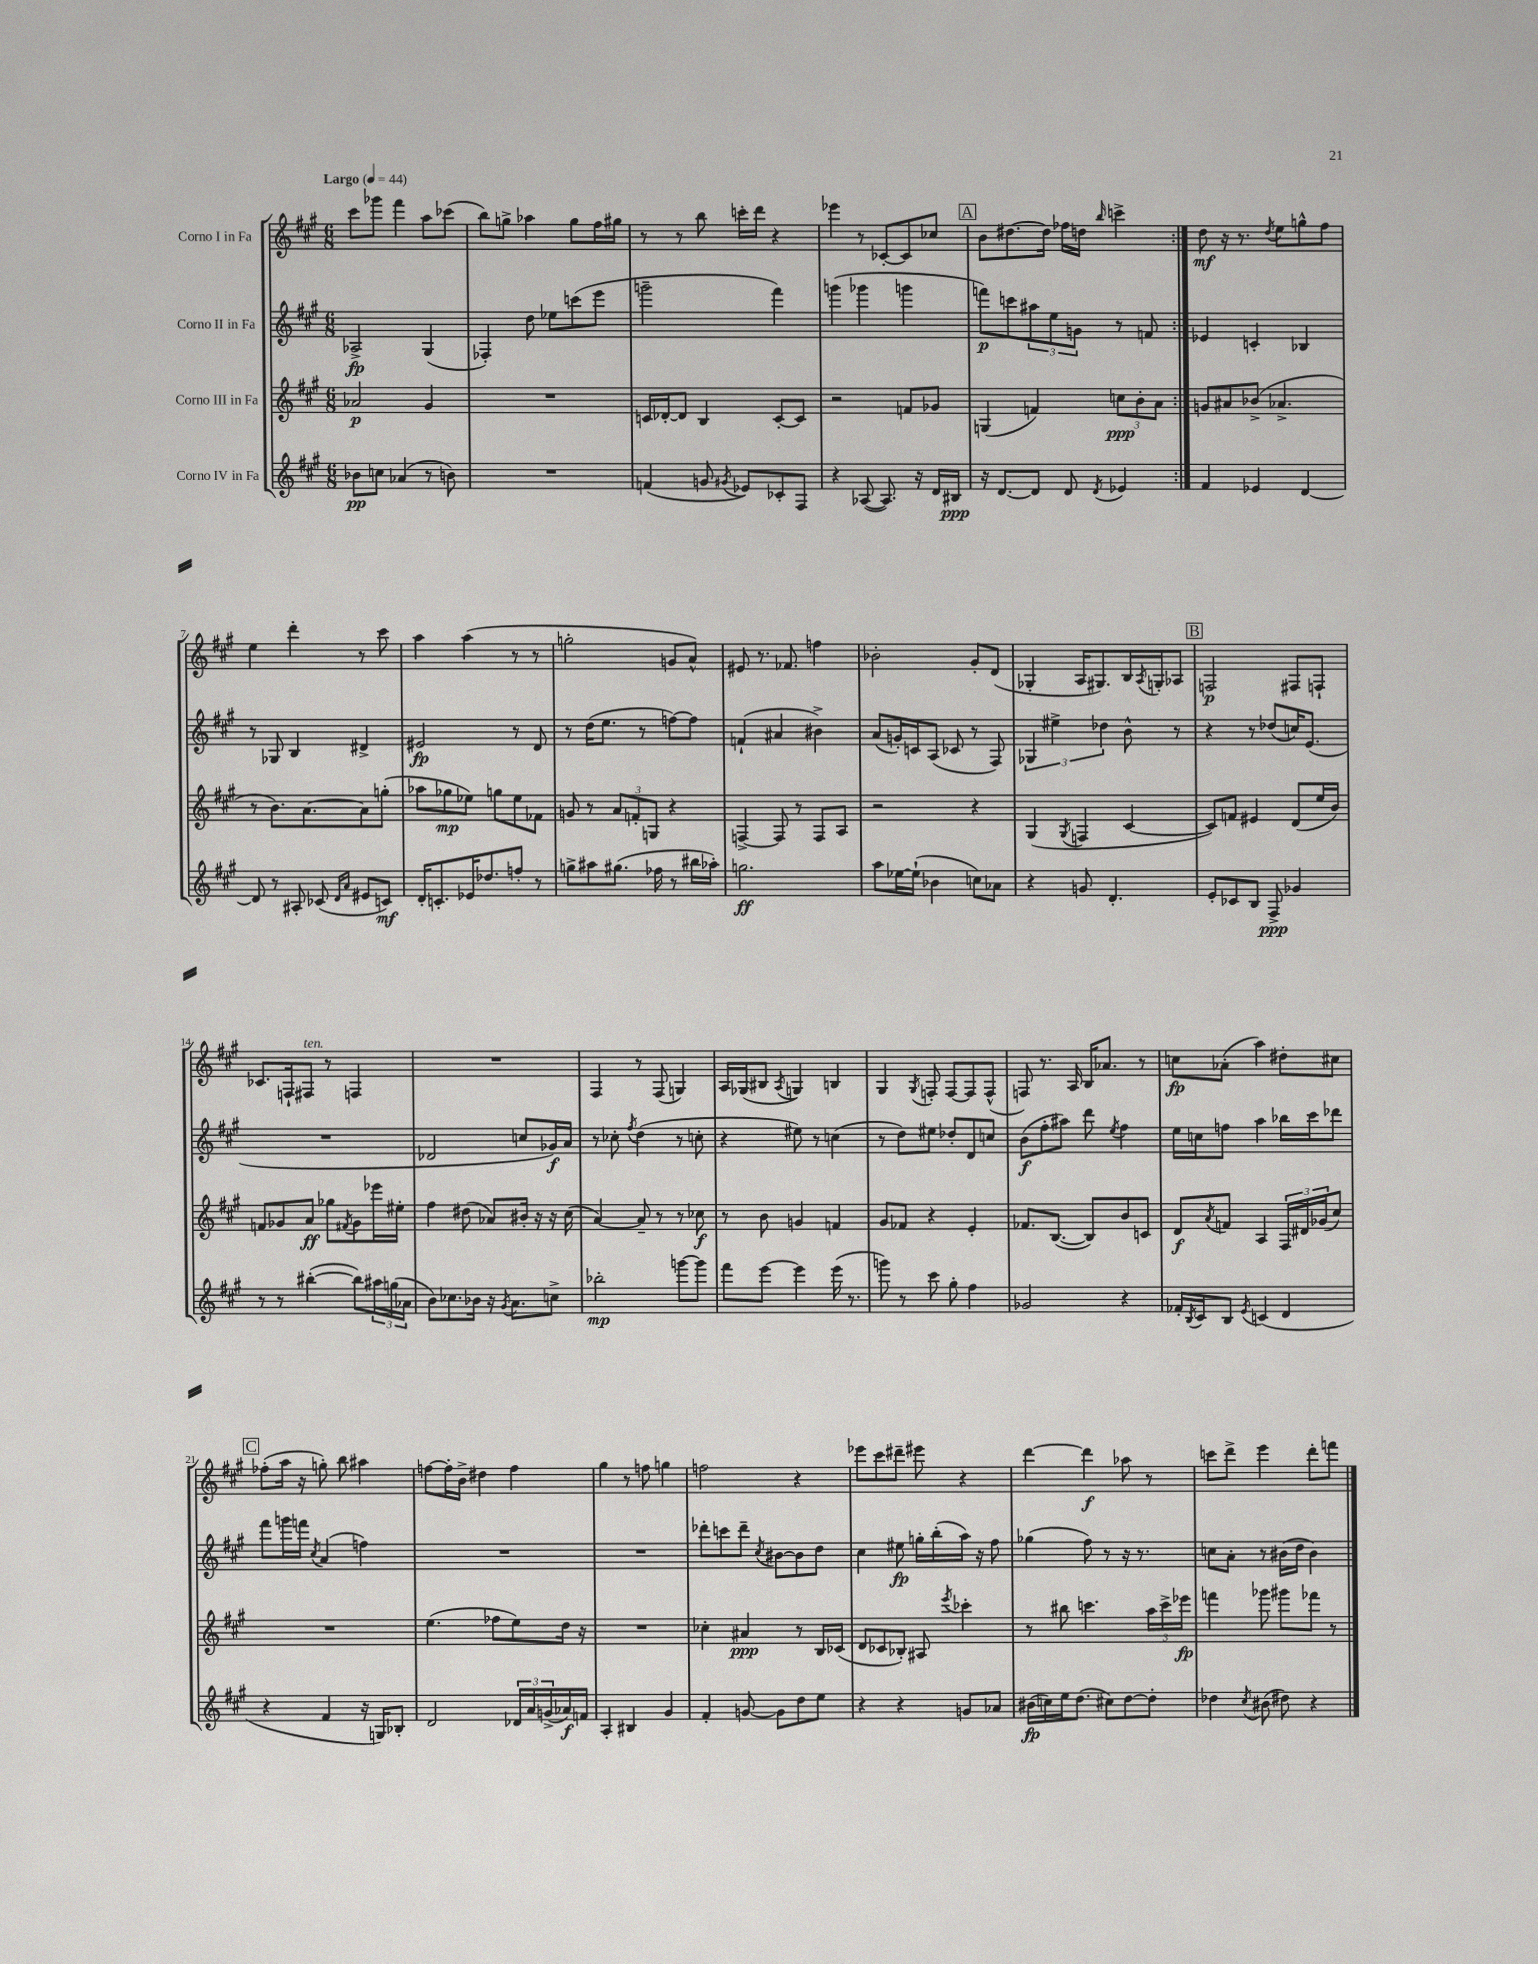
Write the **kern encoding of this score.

**kern	**kern	**kern	**kern
*staff4	*staff3	*staff2	*staff1
*clefG2	*clefG2	*clefG2	*clefG2
*k[f#c#g#]	*k[f#c#g#]	*k[f#c#g#]	*k[f#c#g#]
*M6/8	*M6/8	*M6/8	*M6/8
*MM44	*MM44	*MM44	*MM44
8b-	2a-	2A-^	8ccc#
8cc	.	.	8ggg-
(4a-	.	.	4fff#
8r	4g#	(4G#	8aa
8b)	.	.	(8ccc-
=	=	=	=
2.r	2.r	4F-')	8bb)
.	.	.	8gg^
.	.	8dd	4aa-
.	.	8ee-	.
.	.	(8ccc	8gg
.	.	8eee	16ff#
.	.	.	16gg#
=	=	=	=
(4f	16c	2ggg~	8r
.	[16d-'	.	.
.	8d-]	.	8r
8g	4B	.	8bb
8qg#	.	.	.
8e-)	.	.	16ccc'
.	.	.	16ddd
8c-'	[8c'	4fff#)	4r
8F#	8c]	.	.
=	=	=	=
4r	2r	(4ggg	4eee-
([8A-	.	4ggg-	8r
8.A-])	.	.	[8c-'
.	8f	4ggg	8c-]
16r	.	.	.
16d	8g-	.	8cc-
16B#	.	.	.
=	=	=	=
16r	(4G	8fff)	8b
[8.d	.	.	.
.	.	8ccc	[8.dd#
8d]	4f)	12aa#	.
.	.	.	16dd#]
.	.	12ee	.
8d	.	.	16ff-
.	.	12g	.
.	.	.	16dd
8qd	.	.	16qqbb
4e-	12cc	8r	4ccc^
.	12b'	.	.
.	.	8f	.
.	12a	.	.
=:|!	=:|!	=:|!	=:|!
4f#	8g	4e-	8dd
.	8a#	.	16r
.	.	.	8.r
4e-	(8b-^	4c'	.
.	.	.	8qdd
.	4.a-^	.	8ee
[4d	.	4B-	8gg^^
.	.	.	8ff#
=	=	=	=
8d]	8r	8r	4ee
8r	8.b)	8G-	.
8A#'	.	4B	4ddd'
.	[8.a	.	.
(8c-	.	.	.
16qqd	.	.	.
16qqa	.	.	.
8e#	8a]	4d#^	8r
8c)	(8gg'	.	8ccc#
=	=	=	=
16d'	8aa-	2e#	4aa
8.c'	.	.	.
.	8gg-	.	.
16e-	8ee-)	.	(4aa
8.dd-	.	.	.
.	8gg	.	.
8ff'	8ee-	8r	8r
8r	8f-	8d	8r
=	=	=	=
8gg^	8g	8r	2gg'
8aa#	8r	(16dd	.
.	.	8.ee	.
(8.gg#	12a	.	.
.	12f'	.	.
.	.	8r	.
.	12G	.	.
16ff-	.	.	.
8r	4r	[8ff)	8g
16bb#	.	8ff]	8a^^)
16aa-')	.	.	.
=	=	=	=
2.gg	[4F^	(4f`	8e#
.	.	.	8.r
.	8F]	4a#	.
.	.	.	8.f-
.	8r	.	.
.	8F	4b#^)	4ff
.	8A	.	.
=	=	=	=
8aa	2r	(8a	2b-'
[16ee-	.	16g')	.
(16ee-`]	.	16c	.
4b-	.	(8A	.
.	.	8c-	.
8cc)	4r	8r	8g#'
8a-	.	8F#)	(8d
=	=	=	=
4r	(4G#	6G-	4G-'
.	.	6ee#^	.
.	8qG#	.	.
8g	4F	.	16A
.	.	.	8.G#)
.	.	6dd-	.
4.d'	.	.	.
.	[4c#	8b^^	16B
.	.	.	8qA
.	.	.	16G'
.	.	8r	8A-
=	=	=	=
8e'	8c#])	4r	2F
8c-	8f	.	.
8B	4e#	8r	.
8F#^	.	(8dd-	.
4g-	(8d	16cc)	8F#
.	.	(8.e	.
.	16ee	.	8F`
.	16b)	.	.
=	=	=	=
8r	8f	2.r	8.c-
8r	8g-	.	.
.	.	.	16F`
([4bb#'	8a	.	8F#
.	8gg-	.	8r
.	8qf#	.	.
8bb#])	8g-	.	4F
24aa#	16eee-	.	.
(24gg	.	.	.
.	16ee#'	.	.
24a-	.	.	.
=	=	=	=
8b)	4ff#	2d-	2.r
8.cc-	.	.	.
.	(8dd#	.	.
16b-	.	.	.
16r	8a-)	.	.
8qg#	.	.	.
8.a	.	.	.
.	16b#'	8cc	.
.	16r	.	.
8cc^	16r	16g-)	.
.	(16cc#	16a	.
=	=	=	=
2bb-'	[4a)	8r	4F#
.	.	8cc-'	.
.	.	8qff#	.
.	8a~]	(4dd	8r
.	8r	.	(8F#
[8ggg	8r	8r	4G)
8ggg]	8cc-	8cc'	.
=	=	=	=
8fff#	8r	4r	16A
.	.	.	(16G-
[8eee	8b	.	8B#
.	.	.	8qA
4eee]	4g	8ee#)	4G)
.	.	8r	.
(16eee	4f	(4cc	4B
8.r	.	.	.
=	=	=	=
8ggg)	8g#	8r	4G#
8r	8f-	8dd)	.
.	.	.	8qG#
8ccc#	4r	8ee#	8F'
8gg#'	.	8dd-'	[8F
4ff#	4e'	8d	8F]
.	.	8cc	(8F^^
=	=	=	=
2g-	8.f-	(8b	8F)
.	.	8ff#'	8.r
.	([8.B	.	.
.	.	8aa#)	.
.	.	.	16A
.	8B])	8ddd	16B
.	.	.	8.a-
.	.	8qee	.
4r	8b	4ff#	.
.	8c	.	8r
=	=	=	=
16f-'	8d	16ee	8cc
8qB	.	.	.
16c#	.	16cc	.
.	8qa	.	.
8B	8f	8ff	(8a-'
8qe	.	.	.
(4c	4A	4aa	4aa)
4d	24F#	16bb-	8dd#'
.	24d#	.	.
.	.	16ccc#	.
.	(24g-	.	.
.	8cc#)	8ddd-	8cc#
=	=	=	=
4r	2.r	8fff#	(8ff-'
.	.	16ggg	16aa
.	.	16fff	16r
.	.	8qcc#	.
4f#	.	(4a	8gg')
.	.	.	8bb
16r	.	4ff)	4aa#
16G)	.	.	.
8B-'	.	.	.
=	=	=	=
2d	(4.ee	2.r	[8ff
.	.	.	16ff']
.	.	.	16b^
.	.	.	4dd#
.	8ff-	.	.
24d-	8ee)	.	4ff
24a	.	.	.
(24g^	.	.	.
16a-)	16dd	.	.
16f	16r	.	.
=	=	=	=
4A'	2.r	2.r	4gg#
4B#	.	.	8r
.	.	.	8ff
4g#	.	.	4gg
=	=	=	=
4f#'	4cc-'	8ddd-'	2ff
.	.	8ccc	.
[8g	4a#	8ddd-~	.
.	.	8qcc#	.
8g]	.	[8b#	.
8dd	8r	8b#]	4r
8ee	16B	8dd	.
.	(16c-	.	.
=	=	=	=
4r	8d	4cc#	8eee-
.	8c-	.	8ccc#
4r	8B-')	8ee#	8ddd#~
.	8A#	16gg'	8eee#
.	.	(16bb'	.
.	8qeee	.	.
8g	4ccc-'	16aa)	4r
.	.	16r	.
8a-	.	8ff#	.
=	=	=	=
(16b#	8r	(4gg-	[4ddd
16cc)	.	.	.
16ee	8bb#	.	.
(8.dd	.	.	.
.	4.ccc	8ff#)	4ddd]
8cc#)	.	8r	.
[8dd	.	16r	8aa-
.	.	8.r	.
8dd']	24aa	.	8r
.	24ccc^	.	.
.	24eee-	.	.
=	=	=	=
4dd-	4fff	8cc	8ccc
.	.	8a'	8ddd^
8qcc#	.	.	.
(8b#	8ggg-	8r	4eee
8dd#)	8ggg#	(16b#	.
.	.	16dd	.
4r	8fff-	4b#)	8ddd'
.	8r	.	8fff
==	==	==	==
*-	*-	*-	*-
